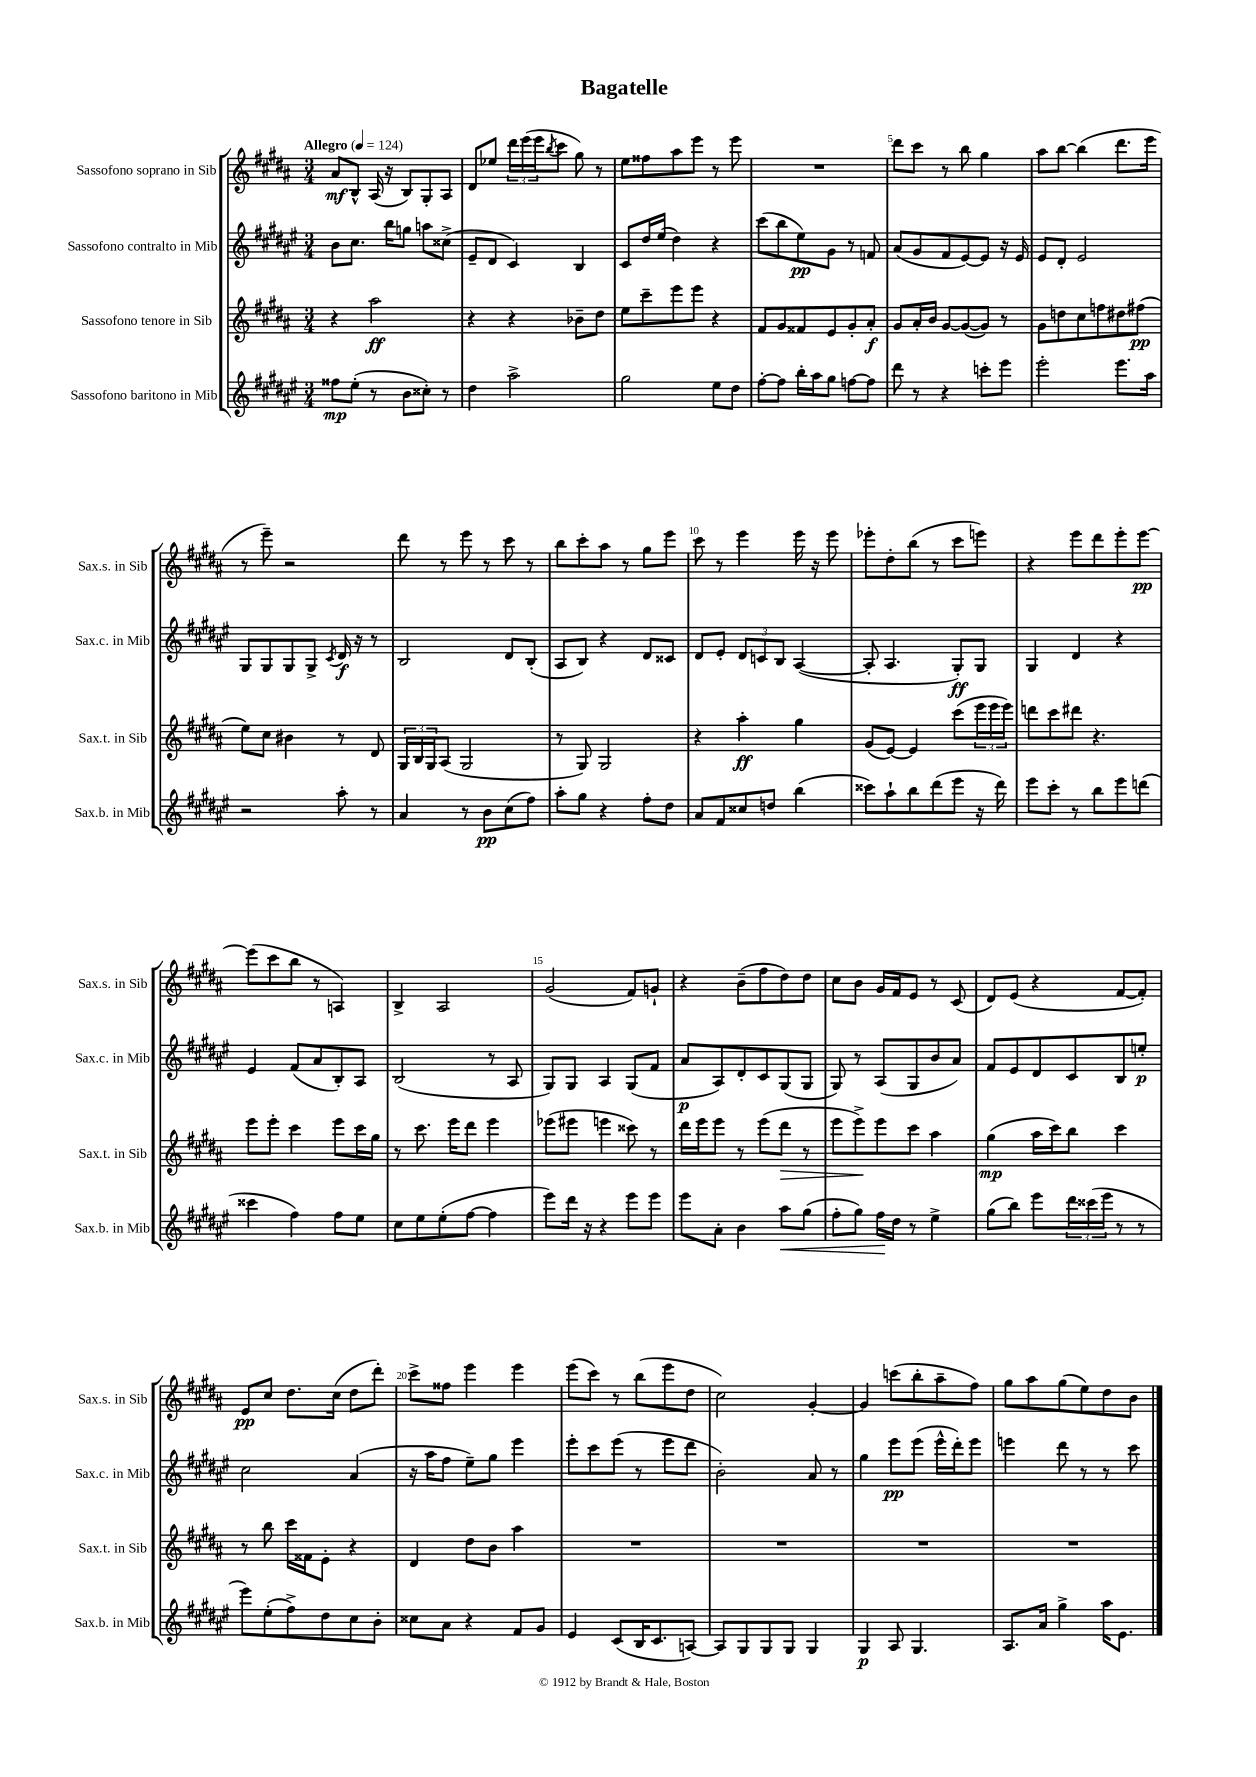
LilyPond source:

\header { title = "Bagatelle" }
<<
\new StaffGroup <<
\new Staff = "s0" \with { instrumentName = "Sassofono soprano in Sib" shortInstrumentName = "Sax.s. in Sib" } {
    \clef treble \key b \major \numericTimeSignature \time 3/4 \tempo "Allegro" 4 = 124
    ais'8\mf b8-^ ais16( r16 b8) gis8-. ais8 |
    dis'8 ees''8 \tuplet 3/2 { dis'''16 e'''16( e'''16 } \acciaccatura { b''8 } cis'''8 gis''8) r8 |
    e''8 fisis''8 ais''8 e'''8 r8 e'''8 |
    R2. |
    dis'''8 cis'''8 r8 b''8 gis''4 |
    ais''8 b''8~ b''4( dis'''8. e'''16 |
    r8 e'''8--) r2 |
    dis'''8 r8 e'''8 r8 cis'''8 r8 |
    b''8 cis'''8-. ais''8 r8 gis''8 e'''8 |
    cis'''8 r8 e'''4 e'''16 r16 e'''8 |
    ees'''8-. dis''8-. b''8( r8 cis'''8 e'''8) |
    r4 e'''8 dis'''8 e'''8-. e'''8~\pp |
    e'''8( cis'''8 b''8 r8 a4) |
    b4-> ais2 |
    gis'2( fis'8) g'8-! |
    r4 b'8--( fis''8 dis''8) dis''8 |
    cis''8 b'8 gis'16 fis'16 e'8 r8 cis'8( |
    dis'8) e'8( r4 fis'8~ fis'8-.) |
    e'8\pp cis''8 dis''8. cis''16( dis''8 dis'''8-.) |
    cis'''8-> fisis''8 e'''4 e'''4 |
    e'''8( cis'''8) r8 b''8( e'''8 dis''8 |
    cis''2) gis'4~-. |
    gis'4 c'''8( b''8-. ais''8-- fis''8) |
    gis''8 ais''8 gis''8( e''8) dis''8 b'8 \bar "|." |
}
\new Staff = "s1" \with { instrumentName = "Sassofono contralto in Mib" shortInstrumentName = "Sax.c. in Mib" } {
    \clef treble \key fis \major \numericTimeSignature \time 3/4
    b'8 cis''8. b''16 g''8 a''8 cisis''8->( |
    eis'8-- dis'8 cis'4) b4 |
    cis'8 dis''16 eis''16( dis''4) r4 |
    cis'''8( b''8 eis''8\pp) gis'8 r8 f'8 |
    ais'8( gis'8 fis'8 eis'8~) eis'8 r16 eis'16 |
    eis'8 dis'8-. eis'2 |
    gis8 gis8 gis8 gis8-> \acciaccatura { cis'8 } dis'16\f r16 r8 |
    b2 dis'8 b8-.( |
    ais8 b8) r4 dis'8 cisis'8 |
    dis'8 eis'8-. \tuplet 3/2 { dis'8 c'8 b8 } ais4~( |
    ais8-. ais4. gis8-.\ff) gis8 |
    gis4 dis'4 r4 |
    eis'4 fis'8( ais'8 b8-.) ais8 |
    b2( r8 ais8 |
    gis8) gis8 ais4 gis8( fis'8 |
    ais'8\p ais8) dis'8-. cis'8 gis8( gis8 |
    gis8) r8 ais8( gis8 b'8 ais'8) |
    fis'8 eis'8 dis'8 cis'8 b8 e''8-.\p |
    cis''2 ais'4( |
    r16 ais''16 fis''8 eis''8--) gis''8 eis'''4 |
    eis'''8-. cis'''8 eis'''8( r8 eis'''8 dis'''8 |
    b'2-.) ais'8 r8 |
    gis''4 eis'''8\pp eis'''8( eis'''16-^ dis'''16-.) eis'''8 |
    e'''4 dis'''8 r8 r8 cis'''8 \bar "|." |
}
\new Staff = "s2" \with { instrumentName = "Sassofono tenore in Sib" shortInstrumentName = "Sax.t. in Sib" } {
    \clef treble \key b \major \numericTimeSignature \time 3/4
    r4 ais''2\ff |
    r4 r4 bes'8-- dis''8 |
    e''8 cis'''8-- e'''8 e'''8 r4 |
    fis'8 gis'8 fisis'8 e'8 gis'8-. ais'8-.\f |
    gis'8 ais'16-. b'16 gis'8~ gis'8~( gis'8) r8 |
    gis'8 d''8 cis''8 f''8 dis''8 fis''8\pp( |
    e''8) cis''8 bis'4 r8 dis'8 |
    \tuplet 3/2 { gis16 b16 gis16 } ais8( gis2 |
    r8 gis8) gis2 |
    r4 ais''4-.\ff gis''4 |
    gis'8( e'8~) e'4 cis'''8( \tuplet 3/2 { e'''16 e'''16 e'''16) } |
    d'''8 cis'''8 dis'''8 r4. |
    e'''8 e'''8-. cis'''4 e'''8 cis'''16 gis''16 |
    r8 cis'''8. e'''16 dis'''8 e'''4 |
    ees'''8( eis'''8 e'''4 cisis'''8) r8 |
    dis'''16 e'''16 e'''8 r8 e'''8( dis'''8\> r8 |
    e'''8 e'''8->\!) e'''8 cis'''8 ais''4 |
    gis''4\mp( ais''16 cis'''16) b''8 cis'''4 |
    r8 b''8 cis'''16 fisis'16 e'8-. r4 |
    dis'4 dis''8 b'8 ais''4 |
    R2. |
    R2. |
    R2. |
    R2. \bar "|." |
}
\new Staff = "s3" \with { instrumentName = "Sassofono baritono in Mib" shortInstrumentName = "Sax.b. in Mib" } {
    \clef treble \key fis \major \numericTimeSignature \time 3/4
    fisis''8\mp eis''8-.( r8 b'8 cisis''8-.) r8 |
    dis''4 ais''2-> |
    gis''2 eis''8 dis''8 |
    fis''8~-. fis''8 b''16-. ais''16 gis''8 f''8~ f''8 |
    dis'''8 r8 r4 c'''8-. eis'''8 |
    eis'''2-. eis'''8. ais''16 |
    r2 ais''8-. r8 |
    ais'4 r8 b'8\pp cis''8( fis''8) |
    ais''8-. gis''8 r4 fis''8-. dis''8 |
    ais'8 fis'8 cisis''8 d''8 b''4( |
    cisis'''8) ais''8-! b''8 dis'''8( eis'''8 r16 dis'''16) |
    eis'''8 cis'''8-. r8 b''8 eis'''8 d'''8( |
    cisis'''4 fis''4) fis''8 eis''8 |
    cis''8 eis''8 eis''8-.( fis''8~ fis''4 |
    eis'''8) dis'''16 r16 r4 eis'''8 eis'''8 |
    eis'''8 ais'8-. b'4 ais''8\< gis''8( |
    fis''8-. gis''8) fis''16\! dis''16 r8 eis''4-> |
    gis''8( b''8) eis'''8 \tuplet 3/2 { dis'''16 cisis'''16( eis'''16 } r8 r8 |
    eis'''8) eis''8-.( fis''8->) dis''8 cis''8 b'8-. |
    cisis''8 ais'8 r4 fis'8 gis'8 |
    eis'4 cis'8( b16 cis'8. a8~) |
    a8 gis8 gis8 gis8 gis4 |
    gis4\p ais8 gis4. |
    ais8. ais'16 gis''4-> ais''16 eis'8. \bar "|." |
}
>>
>>
\layout { \context { \Score \override BarNumber.break-visibility = ##(#f #t #t) barNumberVisibility = #(every-nth-bar-number-visible 5) } }
